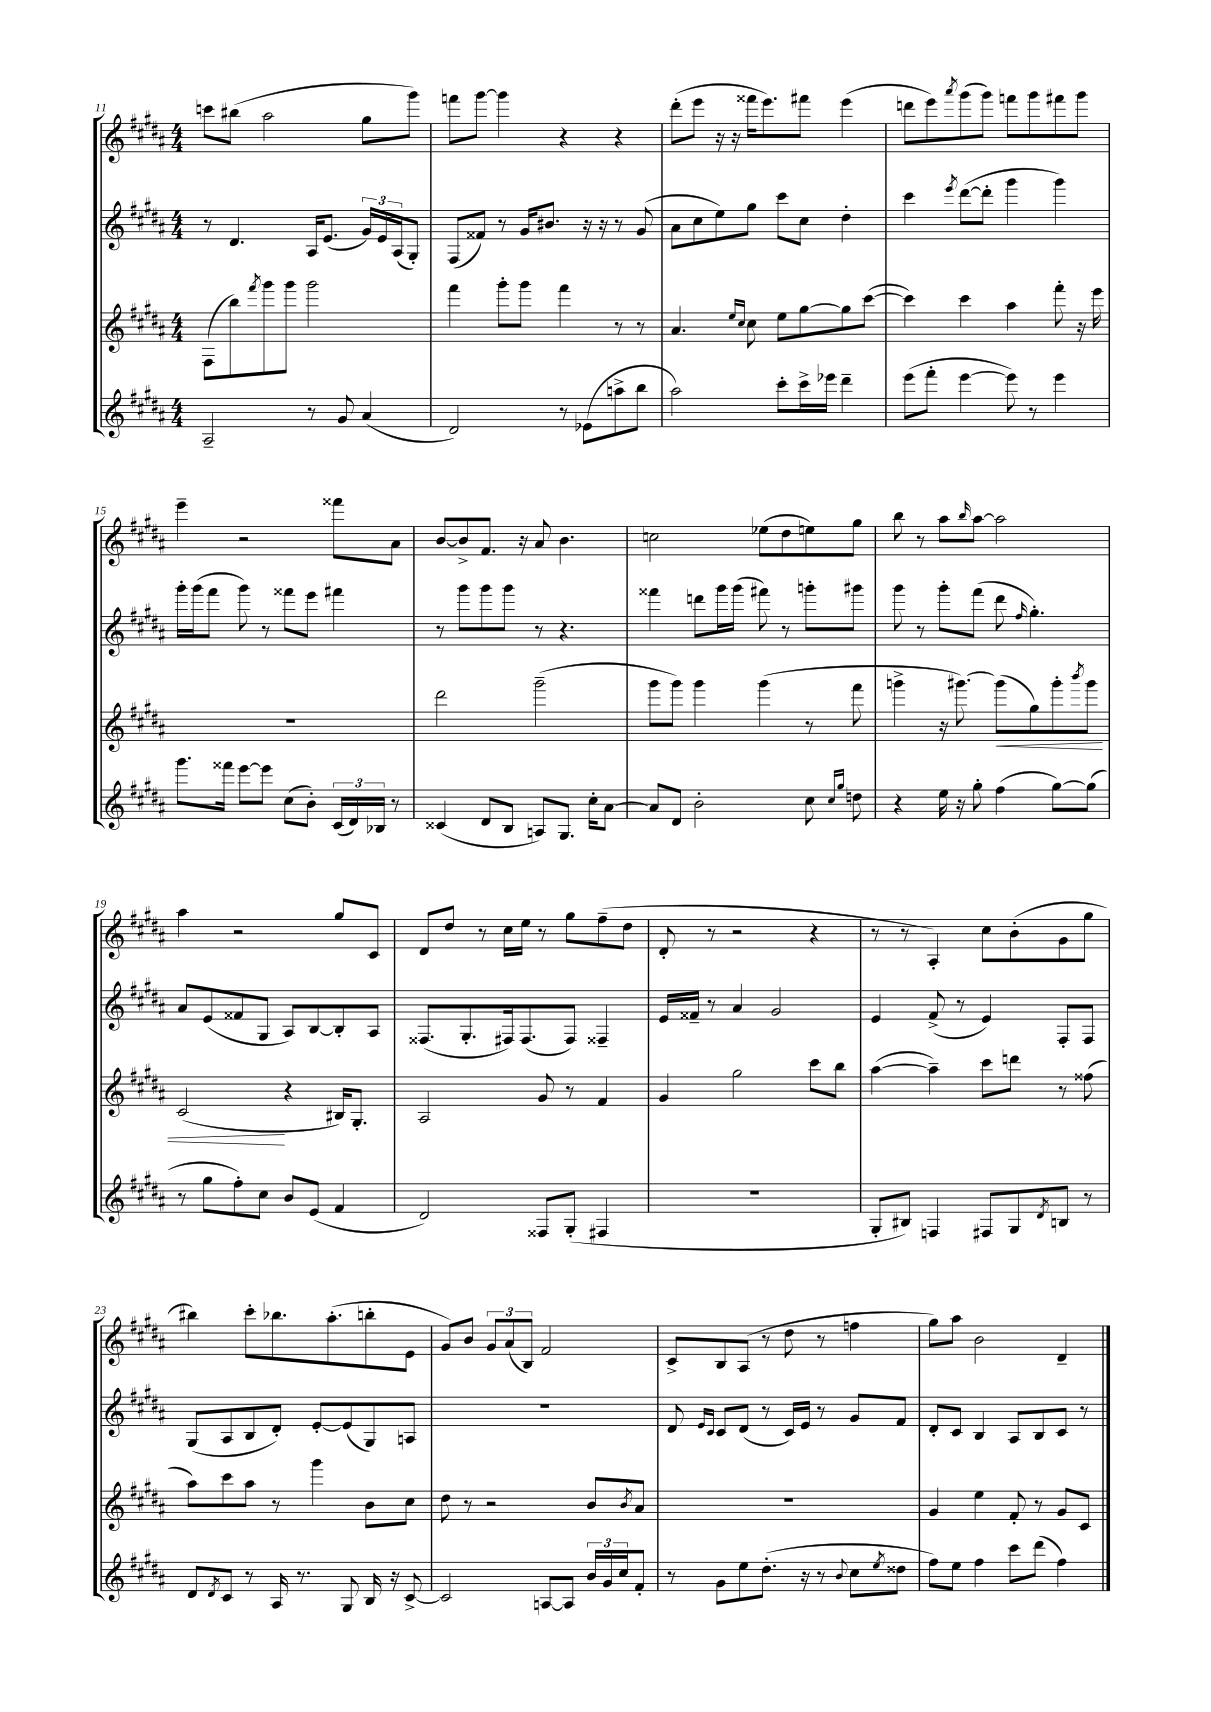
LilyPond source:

<<
\new StaffGroup <<
\new Staff = "s0" {
    \clef treble \key b \major \numericTimeSignature \time 4/4
    c'''8 bis''8( ais''2 gis''8 gis'''8) |
    f'''8 gis'''8~ gis'''4 r4 r4 |
    dis'''8-.( e'''8 r16 r16 fisis'''16 e'''8.) fis'''8 e'''4( |
    d'''8 e'''8) \acciaccatura { ais'''8 } gis'''8( gis'''8) f'''8 gis'''8 fis'''8 gis'''8 |
    e'''4-- r2 fisis'''8 ais'8 |
    b'8~ b'8-> fis'8. r16 ais'8 b'4. |
    c''2 ees''8( dis''8 e''8) gis''8 |
    b''8 r8 ais''8 \grace { b''16 } ais''8~ ais''2 |
    ais''4 r2 gis''8 cis'8 |
    dis'8 dis''8 r8 cis''16 e''16 r8 gis''8 fis''8--( dis''8 |
    dis'8-. r8 r2 r4 |
    r8 r8 ais4-.) cis''8 b'8-.( gis'8 gis''8 |
    bis''4) cis'''8-. bes''8. ais''8.-.( b''8-. e'8 |
    gis'8) b'8 \tuplet 3/2 { gis'8 ais'8( b8) } fis'2 |
    cis'8-> b8 ais8( r8 dis''8 r8 f''4 |
    gis''8) ais''8 b'2 dis'4-- \bar "|." |
}
\new Staff = "s1" {
    \clef treble \key b \major \numericTimeSignature \time 4/4
    r8 dis'4. ais16 e'8.( \tuplet 3/2 { gis'16) e'16 ais16( } gis8-.) |
    fis8( fisis'8) r8 gis'16 bis'8. r16 r16 r8 gis'8( |
    ais'8 cis''8 e''8) gis''8 cis'''8 cis''8 dis''4-. |
    cis'''4 \acciaccatura { e'''8 } dis'''8~( dis'''8-. gis'''4 gis'''4) |
    gis'''16-. gis'''16( fis'''8 gis'''8) r8 fisis'''8 e'''8 fis'''4 |
    r8 gis'''8 gis'''8 gis'''8 r8 r4. |
    fisis'''4 d'''8 gis'''16 gis'''16( fis'''8) r8 g'''8-. gis'''8 |
    gis'''8 r8 gis'''8-. fis'''8( dis'''8 \grace { fis''16 } gis''4.-.) |
    ais'8 e'8( fisis'8 gis8 ais8) b8~ b8-. ais8 |
    fisis8.( gis8.-. fis16) fis8.( fis8) fisis4-- |
    e'16 fisis'16-- r8 ais'4 gis'2 |
    e'4 fis'8->( r8 e'4) fis8-. fis8 |
    gis8( ais8 b8 dis'8-.) e'8~-. e'8( gis8) a8 |
    R1 |
    dis'8 \grace { e'16 cis'16 } cis'8 dis'8( r8 cis'16) e'16 r8 gis'8 fis'8 |
    dis'8-. cis'8 b4 ais8 b8 cis'8 r8 \bar "|." |
}
\new Staff = "s2" {
    \clef treble \key b \major \numericTimeSignature \time 4/4
    fis8( b''8) \acciaccatura { fis'''8 } gis'''8 gis'''8 gis'''2 |
    fis'''4 gis'''8-. gis'''8 fis'''4 r8 r8 |
    ais'4. \grace { e''16 cis''16 } cis''8 e''8 gis''8~ gis''8 cis'''8~( |
    cis'''4) cis'''4 ais''4 fis'''8-. r16 e'''16 |
    R1 |
    dis'''2 gis'''2--( |
    gis'''8 gis'''8) gis'''4 gis'''4( r8 fis'''8 |
    g'''4-> r16 gis'''8.~) gis'''8\<( gis''8) gis'''8-. \acciaccatura { b'''8 } gis'''8 |
    cis'2\!( r4 bis16) gis8.-. |
    ais2 gis'8 r8 fis'4 |
    gis'4 gis''2 cis'''8 b''8 |
    ais''4~( ais''4--) cis'''8 d'''8 r8 fisis''8( |
    ais''8) cis'''8 ais''8 r8 gis'''4 b'8 cis''8 |
    dis''8 r8 r2 b'8 \acciaccatura { b'8 } ais'8 |
    R1 |
    gis'4 e''4 fis'8-. r8 gis'8 cis'8 \bar "|." |
}
\new Staff = "s3" {
    \clef treble \key b \major \numericTimeSignature \time 4/4
    ais2-- r8 gis'8 ais'4( |
    dis'2) r8 ees'8( a''8-> b''8 |
    ais''2) cis'''8-. cis'''16-> ees'''16 dis'''4-- |
    e'''8( fis'''8-. e'''4~ e'''8) r8 e'''4 |
    gis'''8. fisis'''16 e'''8~ e'''8 cis''8( b'8-.) \tuplet 3/2 { cis'16( dis'16) bes16 } r8 |
    cisis'4( dis'8 b8 a8) gis8. cis''16-. ais'8~ |
    ais'8 dis'8 b'2-. cis''8 \grace { cis''16 gis''16 } d''8 |
    r4 e''16 r16 gis''8-. fis''4( gis''8~) gis''8( |
    r8 gis''8 fis''8-.) cis''8 b'8 e'8( fis'4 |
    dis'2) fisis8 gis8-.( fis4 |
    R1 |
    gis8-. bis8) f4 fis8 gis8 \acciaccatura { dis'8 } b8 r8 |
    dis'8 \acciaccatura { dis'8 } cis'8 r8 ais16 r8. gis8 b16 r16 cis'8~-> |
    cis'2 a8~ a8 \tuplet 3/2 { b'16 gis'16 cis''16 } fis'8-. |
    r8 gis'8 e''8 dis''8.-.( r16 r8 \appoggiatura { b'8 } cis''8 \acciaccatura { e''8 } disis''8 |
    fis''8) e''8 fis''4 cis'''8 dis'''8( fis''4) \bar "|." |
}
>>
>>
\layout { \context { \Score currentBarNumber = #11 } }
